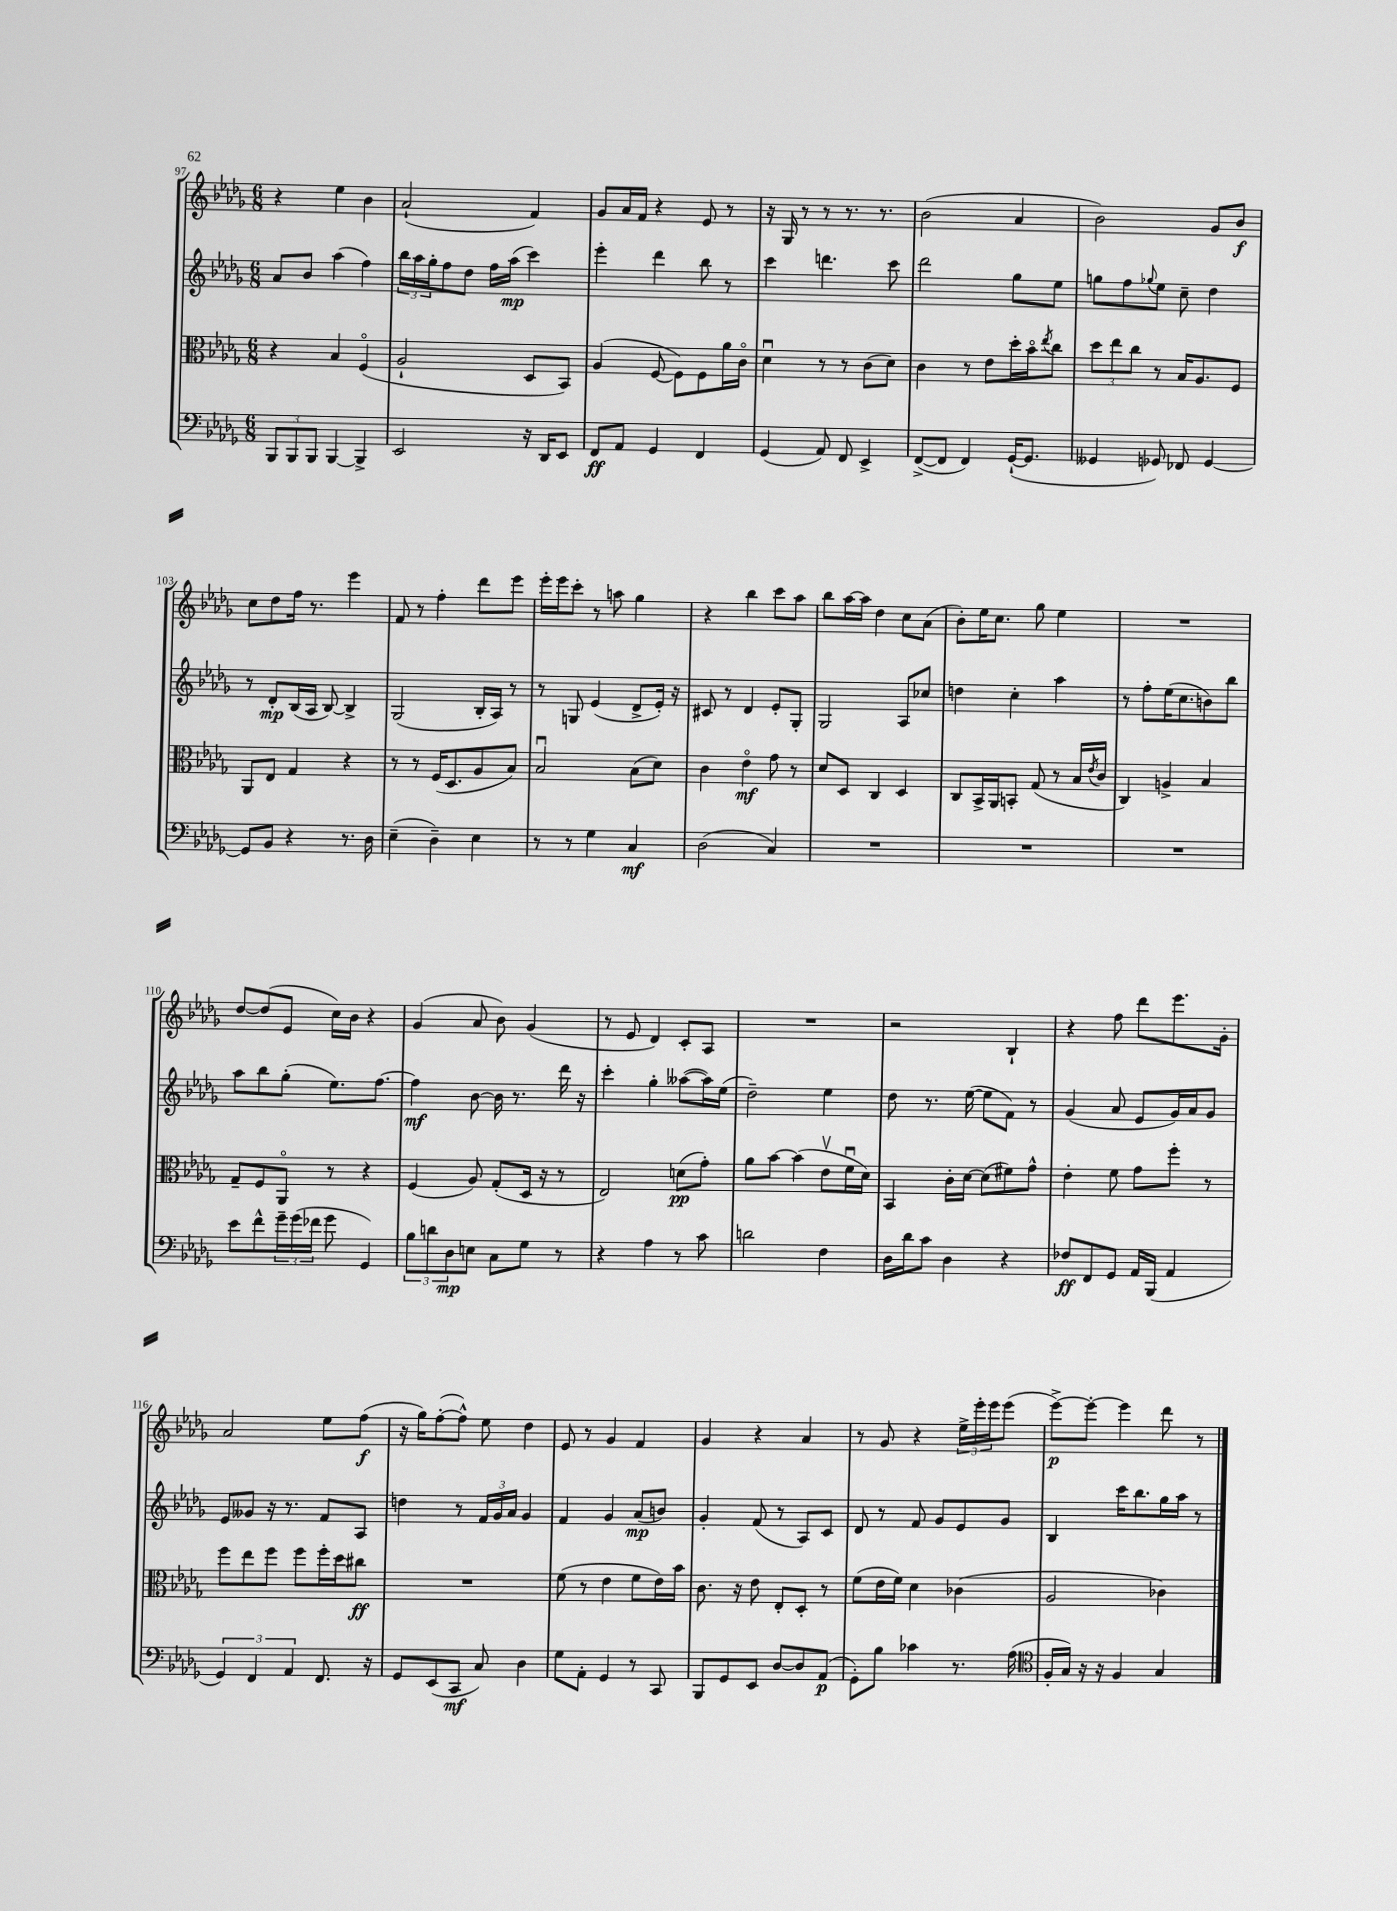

**kern	**kern	**kern	**kern
*staff4	*staff3	*staff2	*staff1
*clefF4	*clefC3	*clefG2	*clefG2
*k[b-e-a-d-g-]	*k[b-e-a-d-g-]	*k[b-e-a-d-g-]	*k[b-e-a-d-g-]
*M6/8	*M6/8	*M6/8	*M6/8
12BBB-	4r	8a-	4r
12BBB-	.	.	.
.	.	8b-	.
12BBB-	.	.	.
[4BBB-	4B-	(4aa-	4ee-
4BBB-^]	(4Fo	4ff)	4b-
=	=	=	=
2EE-	2A-`	24bb-	(2a-`
.	.	24aa-	.
.	.	24gg-'	.
.	.	8ff	.
.	.	8dd-	.
.	.	16ff	.
.	.	(16aa-	.
16r	8D-	4ccc)	4f)
16DD-	.	.	.
8EE-	8BB-)	.	.
=	=	=	=
8FF	(4A-	4eee-'	8g-
8AA-	.	.	16a-
.	.	.	16f
4GG-	[8F	4ddd-	4r
.	8F])	.	.
4FF	8F	8bb-	8e-
.	16a-	8r	8r
.	16co	.	.
=	=	=	=
(4GG-	4d-u	4ccc	16r
.	.	.	16G-
.	.	.	8r
8AA-)	8r	4.ddd	8r
8FF	8r	.	8.r
4EE-^	(8c	.	.
.	.	.	8.r
.	8d-)	8ccc	.
=	=	=	=
([8FF^	4c	2ddd-	(2b-
8FF]	.	.	.
4FF)	8r	.	.
.	8e-	.	.
([16GG-`	16dd-'	8gg-	4a-
8.GG-]	16b-o	.	.
.	8qee-	.	.
.	8cc	8ee-	.
=	=	=	=
4GG--	12dd-	8gg	2b-)
.	12ee-	.	.
.	.	8ff	.
.	12cc	.	.
.	.	8qqgg-	.
8GG-)	8r	8ee-	.
8FF-	16B-	8cc~	.
.	8.A-	.	.
[4GG-	.	4dd-	8g-
.	8F	.	8b-
=	=	=	=
8GG-]	8AA-	8r	8cc
8BB-	8E-	8d-'	8dd-
4r	4G-	(16B-	16ff
.	.	16A-	8.r
.	.	[8B-)	.
8.r	4r	4B-^]	4eee-
16D-	.	.	.
=	=	=	=
(4E-~	8r	(2G-	8f
.	8r	.	8r
4D-~)	(16F	.	4ff'
.	8.D-	.	.
4E-	8A-	16B-'	8ddd-
.	.	16A-)	.
.	8B-)	8r	8eee-
=	=	=	=
8r	2B-u	8r	16eee-'
.	.	.	16eee-
8r	.	8G	8ccc'
4G-	.	(4e-	8r
.	.	.	8aa
4C	(8B-	8d-^	4gg-
.	8d-)	16e-')	.
.	.	16r	.
=	=	=	=
(2D-	4c	8c#	4r
.	.	8r	.
.	4e-o	4d-	4bb-
4C)	8g-	8e-'	8ccc
.	8r	8G-'	8aa-
=	=	=	=
2.r	8d-	2G-	8bb-
.	8D-	.	[16aa-
.	.	.	16aa-]
.	4C	.	4dd-
.	4D-	8A-	8cc
.	.	8cc-	(8a-
=	=	=	=
2.r	8C	4dd	8b-')
.	16BB-^	.	16ee-
.	16AA-	.	8.cc
.	8BB'	4cc'	.
.	(8G-	.	8gg-
.	8r	4aa-	4ee-
.	16B-	.	.
.	8qe-	.	.
.	16c	.	.
=	=	=	=
2.r	4C)	8r	2.r
.	.	8ff'	.
.	4A^	(16ee-	.
.	.	8.cc	.
.	4B-	8b)	.
.	.	8bb-	.
=	=	=	=
8e-	8G-~	8aa-	[8dd-
8f^^	8F	8bb-	(8dd-]
24g-~	8AA-o	(8gg-'	8e-
(24g-	.	.	.
24f-	.	.	.
8g-	8r	8.ee-)	16cc)
.	.	.	16b-
4GG-)	4r	.	4r
.	.	[8.ff	.
=	=	=	=
12B-	(4F	4ff]	(4g-
12d	.	.	.
12D-	.	.	.
8E	8A-)	[8b-	8a-
8C	(8G-'	16b-]	8b-)
.	.	8.r	.
8G-	16D-	.	(4g-
.	16r	.	.
8r	8r	16ddd-	.
.	.	16r	.
=	=	=	=
4r	2E-)	4ccc'	8r
.	.	.	8e-
4A-	.	4gg-'	4d-)
8r	(8d	([8aa--	8c'
8c	8g-')	16aa--])	8A-
.	.	(16ee-	.
=	=	=	=
2d	8a-	2dd-~)	2.r
.	[8b-	.	.
.	(4b-]	.	.
4F	8e-v	4ee-	.
.	16fu	.	.
.	16d-)	.	.
=	=	=	=
16D-	4BB-	8dd-	2r
16d-	.	.	.
8c	.	8.r	.
4D-	16c'	.	.
.	[16d-	([16ee-	.
.	(8d-]	8ee-]	.
4r	8f#)	8f)	4B-`
.	8g-^^	8r	.
=	=	=	=
8F-	4e-'	(4g-	4r
8FF	.	.	.
8GG-	8f	8a-	8ff
16AA-	8g-	8e-	8ddd-
(16BBB-	.	.	.
4AA-	8ff'	16g-)	8.eee-
.	.	16a-	.
.	8r	8g-	.
.	.	.	16g-'
=	=	=	=
6GG-)	8ff	8e-	2a-
.	8ee-	8g--	.
6FF	.	.	.
.	8ff	16r	.
.	.	8.r	.
6AA-	.	.	.
.	8ff	.	.
8.FF	16ff'	8f	8ee-
.	16dd-	.	.
.	8cc#	8A-	(8ff
16r	.	.	.
=	=	=	=
8GG-	2.r	4dd	16r
.	.	.	16gg-)
(8EE-	.	.	([8ff'
8CC	.	8r	8ff^^])
8C)	.	24f	8ee-
.	.	24g-	.
.	.	24a-	.
4D-	.	4g-	4dd-
=	=	=	=
8G-	(8f	4f	8e-
8AA-'	8r	.	8r
4GG-	4e-	4g-	4g-
8r	8f	(8a-	4f
8CC	16e-)	8b)	.
.	16b-	.	.
=	=	=	=
8BBB-	8.c	4g-'	4g-
8GG-	.	.	.
.	16r	.	.
8EE-	8e-	(8f	4r
[8D-	8E-'	8r	.
8D-]	8D-'	8A-)	4a-
(8AA-	8r	8c	.
=	=	=	=
8GG-')	(8f	8d-	8r
8B-	16e-	8r	8g-
.	16f)	.	.
4c-	4d-	8f	4r
.	.	8g-	.
8.r	(4c-	8e-	24ee-^
.	.	.	24eee-'
.	.	.	24eee-
.	.	8g-	(8eee-
(16A-	.	.	.
=	=	=	=
*clefC4	*	*	*
16F'	2A-	4B-	[8eee-^)
16G-)	.	.	.
16r	.	.	8eee-'_
16r	.	.	.
4F	.	16ccc	4eee-]
.	.	8.bb-	.
4G-	4c-)	16gg-	8ddd-
.	.	16aa-	.
.	.	8r	8r
==	==	==	==
*-	*-	*-	*-
